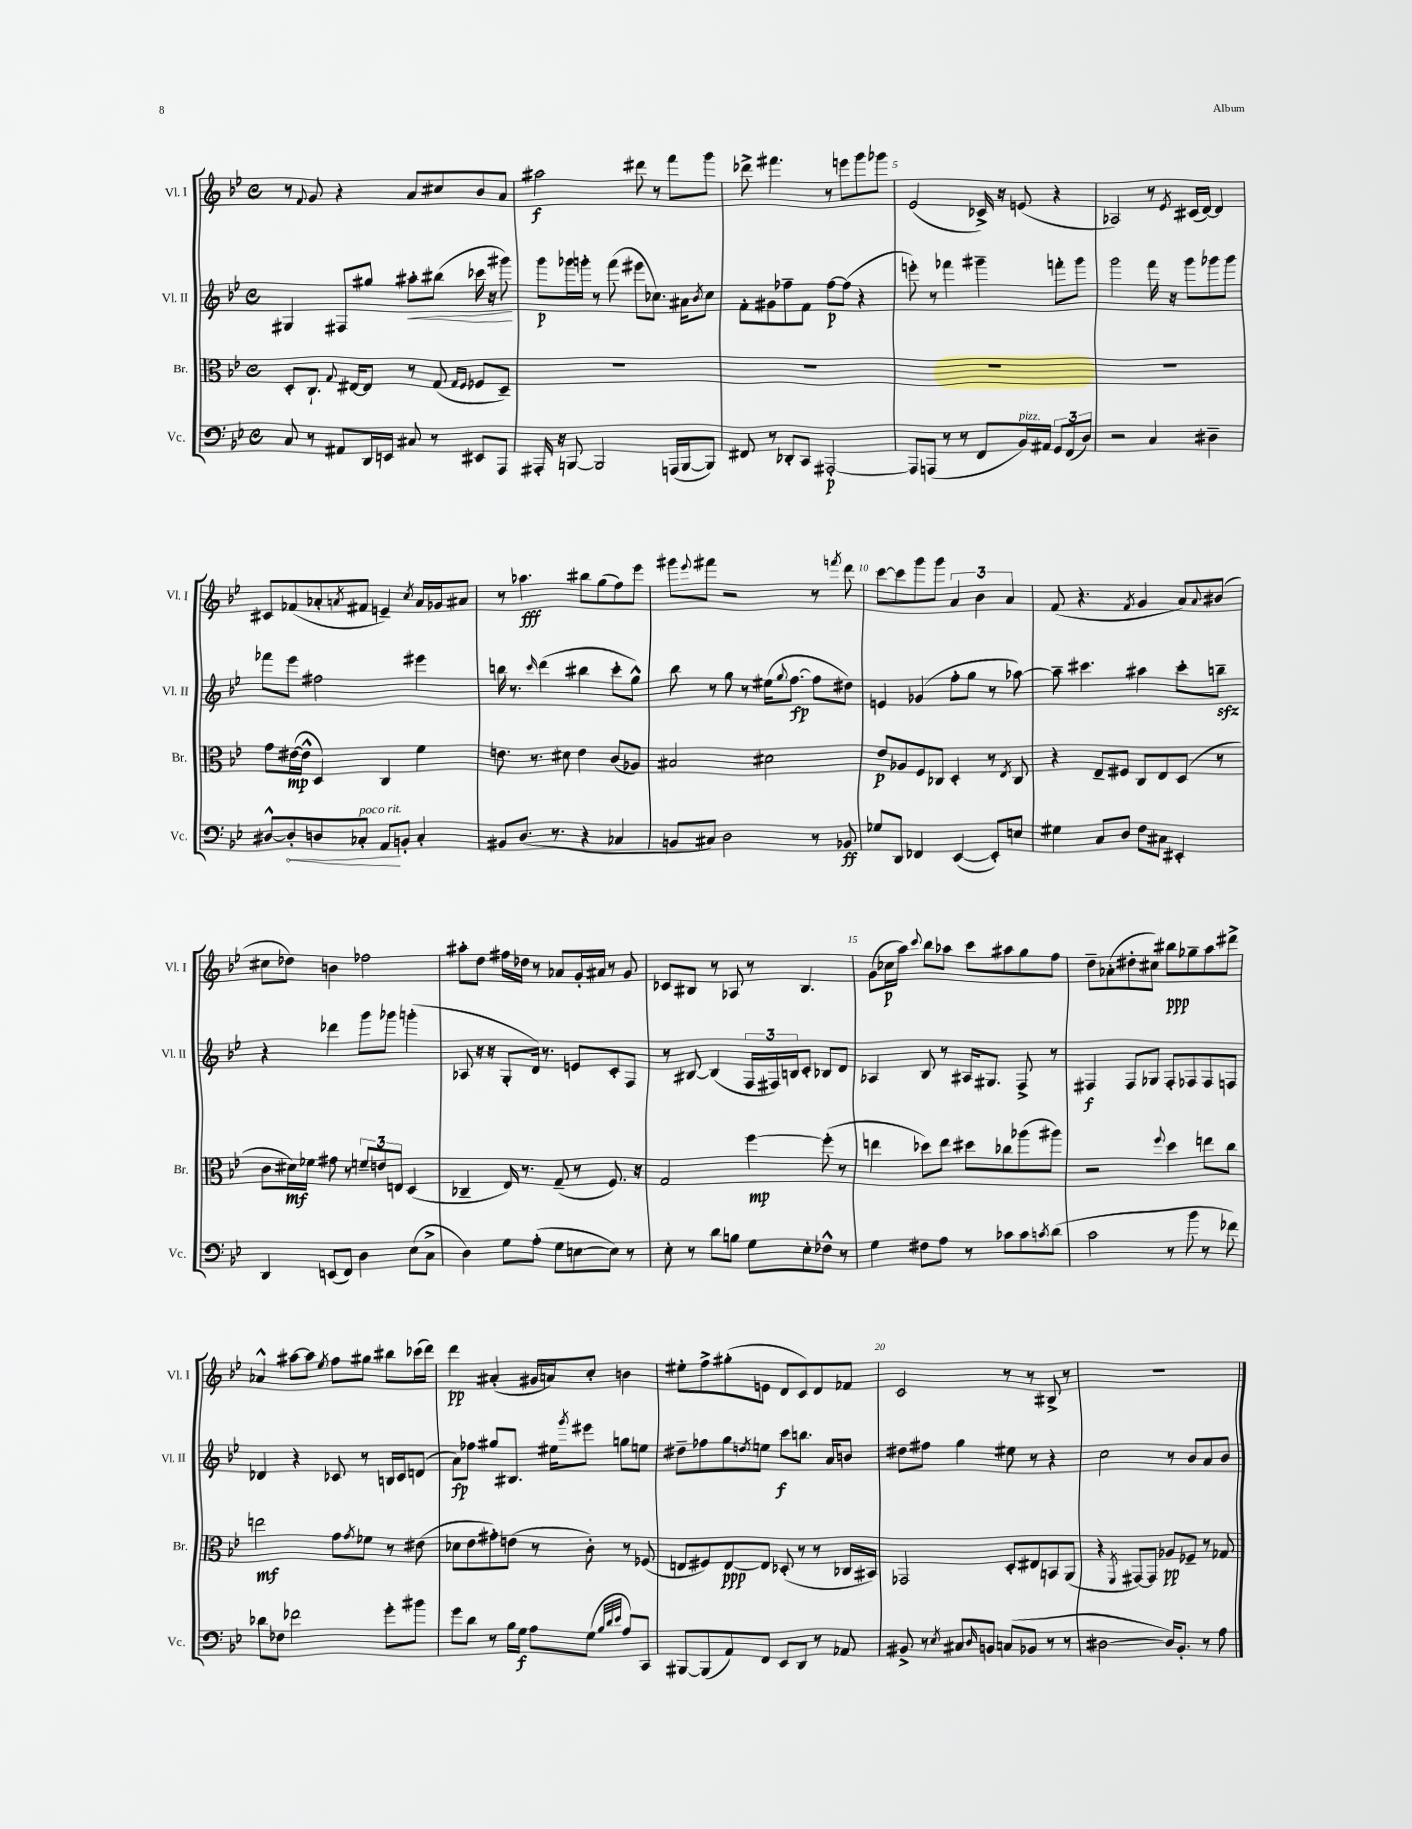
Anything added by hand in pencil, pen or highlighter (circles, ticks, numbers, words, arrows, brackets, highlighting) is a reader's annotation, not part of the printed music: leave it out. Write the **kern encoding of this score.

**kern	**kern	**kern	**kern
*staff4	*staff3	*staff2	*staff1
*clefF4	*clefC3	*clefG2	*clefG2
*k[b-e-]	*k[b-e-]	*k[b-e-]	*k[b-e-]
*M4/4	*M4/4	*M4/4	*M4/4
*met(c)	*met(c)	*met(c)	*met(c)
8C	8D'	4G#	8r
.	.	.	8qqf
8r	8.C`	.	8g
8AA#	.	8F#	4r
.	8qqG	.	.
.	[16E#	.	.
16DD	8E#]	8gg#	.
16EE	.	.	.
8C#	8r	8aa#'	8a
8r	(8G	(8bb#	8cc#
.	16qqG	.	.
.	16qqF	.	.
8EE#	8F-	16ccc-	8b-
.	.	16r	.
8AAA	8D~)	8ggg#)	8a
=	=	=	=
16AAA#'	1r	8ggg	2aa#
16r	.	.	.
[8BBB	.	16ggg-	.
.	.	16ggg'	.
2BBB]	.	8r	.
.	.	(8fff	.
.	.	8eee#	8ddd#
.	.	8.cc-)	8r
(16AAA	.	.	8fff
[16BBB	.	16a#	.
.	.	8qb-	.
8BBB])	.	8cc-	8ggg
=	=	=	=
8FF#	1r	8f'	8ddd-^
8r	.	8g#	4.fff#
8DD-'	.	8ff-~	.
8CC	.	8f	.
[2AAA#'	.	[8ff-	8r
.	.	(8ff-]	8eee
.	.	4r	8ggg
.	.	.	8ggg-
=	=	=	=
8AAA#]	1r	8eee')	(2e-
(8AAA	.	8r	.
8r	.	4fff-	.
8r	.	.	.
8FF	.	4ggg#~	16c-^)
.	.	.	16r
16BB-)	.	.	(8e
16AA#	.	.	.
12GG	.	8fff'	4r
(12FF	.	.	.
.	.	8ggg#	.
12D)	.	.	.
=	=	=	=
2r	1r	2ggg	2A-)
4C	.	16fff	8r
.	.	16r	.
.	.	.	8qe-
.	.	8ggg	(16c#
.	.	.	[16d)
4D#~	.	8ggg-	4d]
.	.	8ggg-	.
=	=	=	=
[8D#^^	8g	8fff-	8c#
8D#']	([16e#	8eee-	(8f-
.	16e#^^]	.	.
8D	4D)	2ff#	8a-'
.	.	.	8qa
8C-'	.	.	8f#
8AA	4C	.	4e~)
8BB'	.	.	.
.	.	.	8qcc
4C-'	4f	4eee#	16a
.	.	.	16g-
.	.	.	8a#
=	=	=	=
8BB#	8.e	16bb	8r
.	.	8.r	.
(8.D	.	.	4.aa-
.	8.r	.	.
.	.	16qqccc	.
.	.	(4ddd	.
8.r	.	.	.
.	8d#	.	.
4r	4e	4bb#	8bb#
.	.	.	(8gg
4C-	(8c	8ccc'	8ff)
.	8A-)	8gg^^)	8eee-
=	=	=	=
8BB	2B#	8bb-	8ggg#
.	.	.	8qqeee-
8C#)	.	8r	8fff#
2D	.	8gg	2r
.	.	8r	.
.	2d#	(16ee#	.
.	.	8qqgg	.
.	.	[8.ff	.
8r	.	8ff]	8r
.	.	.	8qfff
8BB-	.	8dd#)	8ddd
=	=	=	=
8G-	8e-	4e	[8ccc
8DD	8A-	.	8ccc]
4FF-	8F	(4g-	8ggg
.	8C-	.	8ggg
([4EE-	4D'	8ff'	6a
.	.	8gg	.
.	.	.	6b-
8EE-'])	8r	8r	.
.	.	.	6a
.	8qE-	.	.
8E	8C-	[8aa-)	.
=	=	=	=
4G#	4r	8aa-~]	(8f
.	.	4.ccc#	4.r
8C	8E-~	.	.
8D	8F#	.	.
.	.	.	8qf
8F	8C	4aa#	4g
8C#	8E-	.	.
4EE#'	(8D	8ccc#'	8a)
.	.	.	8qqa
.	8r	8bb~	(8b#
=	=	=	=
4DD	8c	4r	8cc#
.	16d#)	.	8dd-)
.	16f-	.	.
(8EE	8g#	4ddd-	4b
8FF)	8r	.	.
4D	12f~	8ggg	2ff-
.	12e	.	.
.	.	8ggg-	.
.	12E	.	.
(8E-	(4D	(4ggg'	.
8C^	.	.	.
=	=	=	=
4D)	4C-~	8A-	8aa#'
.	.	16r	8dd
.	.	16r	.
8G	16E-)	8G'	16ff#
.	8.r	.	16dd-
(8A'	.	16d)	8r
.	.	8.r	.
8G	(8G~	.	8a-
[8E	8r	8e	16g'
.	.	.	16a#
8E])	8.F)	8c'	8r
8r	.	8F	8g
.	16r	.	.
=	=	=	=
8E-'	2G	8r	8c-
8r	.	[8B#	8B#
8d	.	(4B#]	8r
8B	.	.	8A-
8G	[4ff	24F	8r
.	.	24F#)	.
.	.	24B	.
8E-'	.	8c'	4.B#
8F-^^	(8ff']	8B-	.
8r	8r	8d	.
=	=	=	=
4G	4ee	4A-	(8g
.	.	.	16cc-
.	.	.	16aa)
.	.	.	8qqccc
8F#	8dd-)	8B-	8bb-
8A	8ee	8r	8aa-
8r	8dd#	16A#	8ccc
.	.	8.G#	.
8c-	8cc-	.	8aa#
8c-	(8aa-	8F^	8gg
8qc	.	.	.
(8d	8aa#)	8r	8ff
=	=	=	=
2c	2r	4F#	8dd~
.	.	.	(8a-'
.	.	8F#	8dd#'
.	.	8G-	8cc#)
.	8qqff	.	.
8r	4dd	8F#'	8bb#
8b-	.	8F-	8gg-~
8r	8ee	8F-	8aa
8f-)	8cc	8F	8ddd#^
=	=	=	=
8d-	2ee	4d-	4a-^^
8F-	.	.	.
2f-	.	4r	[8aa#
.	.	.	8aa#]
.	.	.	8qee-
.	8g	8c-	8ff
.	8qg	.	.
.	8f-	8r	8gg#
8g'	8r	16B	8bb#
.	.	16c-	.
8b#	(8e#	(8d	(16ccc-
.	.	.	16ddd)
=	=	=	=
8g	8d-	8a)	4ddd
8d	8e-	8ff-	.
8r	8g#')	8gg#	(4a#'
16B-	(8e	8.B#	.
16G	.	.	.
8A	8r	.	16g#
.	.	16ee#	16a)
.	.	8qggg	.
(8G	8c')	8eee#	8cc'
32qqB-	.	.	.
32qqd	.	.	.
32qqe-	.	.	.
8A)	8r	8gg	4b
8CC	(8F-	8ee	.
=	=	=	=
[8BBB#	8E	8dd#~	8ee#'
(8BBB#]	8F#)	8ff-	8ff^
8AA)	[8E	8gg	(8gg#'
.	.	8qdd	.
8FF	8E]	8ee	8e
8EE-	(8D-'	8ccc	8d
8DD	8r	8.bb	8c)
8r	8r	.	8d
.	.	16a	.
8AA-	16C-	8b	8f-
.	16BB#)	.	.
=	=	=	=
8BB#^	2GG-	8dd#	2c
8r	.	8ff#	.
8qE-	.	.	.
8C#	.	4gg	.
16qqD	.	.	.
8BB	.	.	.
(8C	8D'	8ee#	8r
8BB-	8E#	8r	8r
8r	8BB	4r	8B#^
8r	(8AA	.	8r
=	=	=	=
[2D#	4r	2cc	1r
.	8qFF	.	.
.	[8GG#)	.	.
.	8GG#]	.	.
16D#])	8A-	8r	.
8.BB-'	.	.	.
.	8F-~	8b-	.
8r	8r	8a	.
8A	8G-	8b-	.
==	==	==	==
*-	*-	*-	*-
